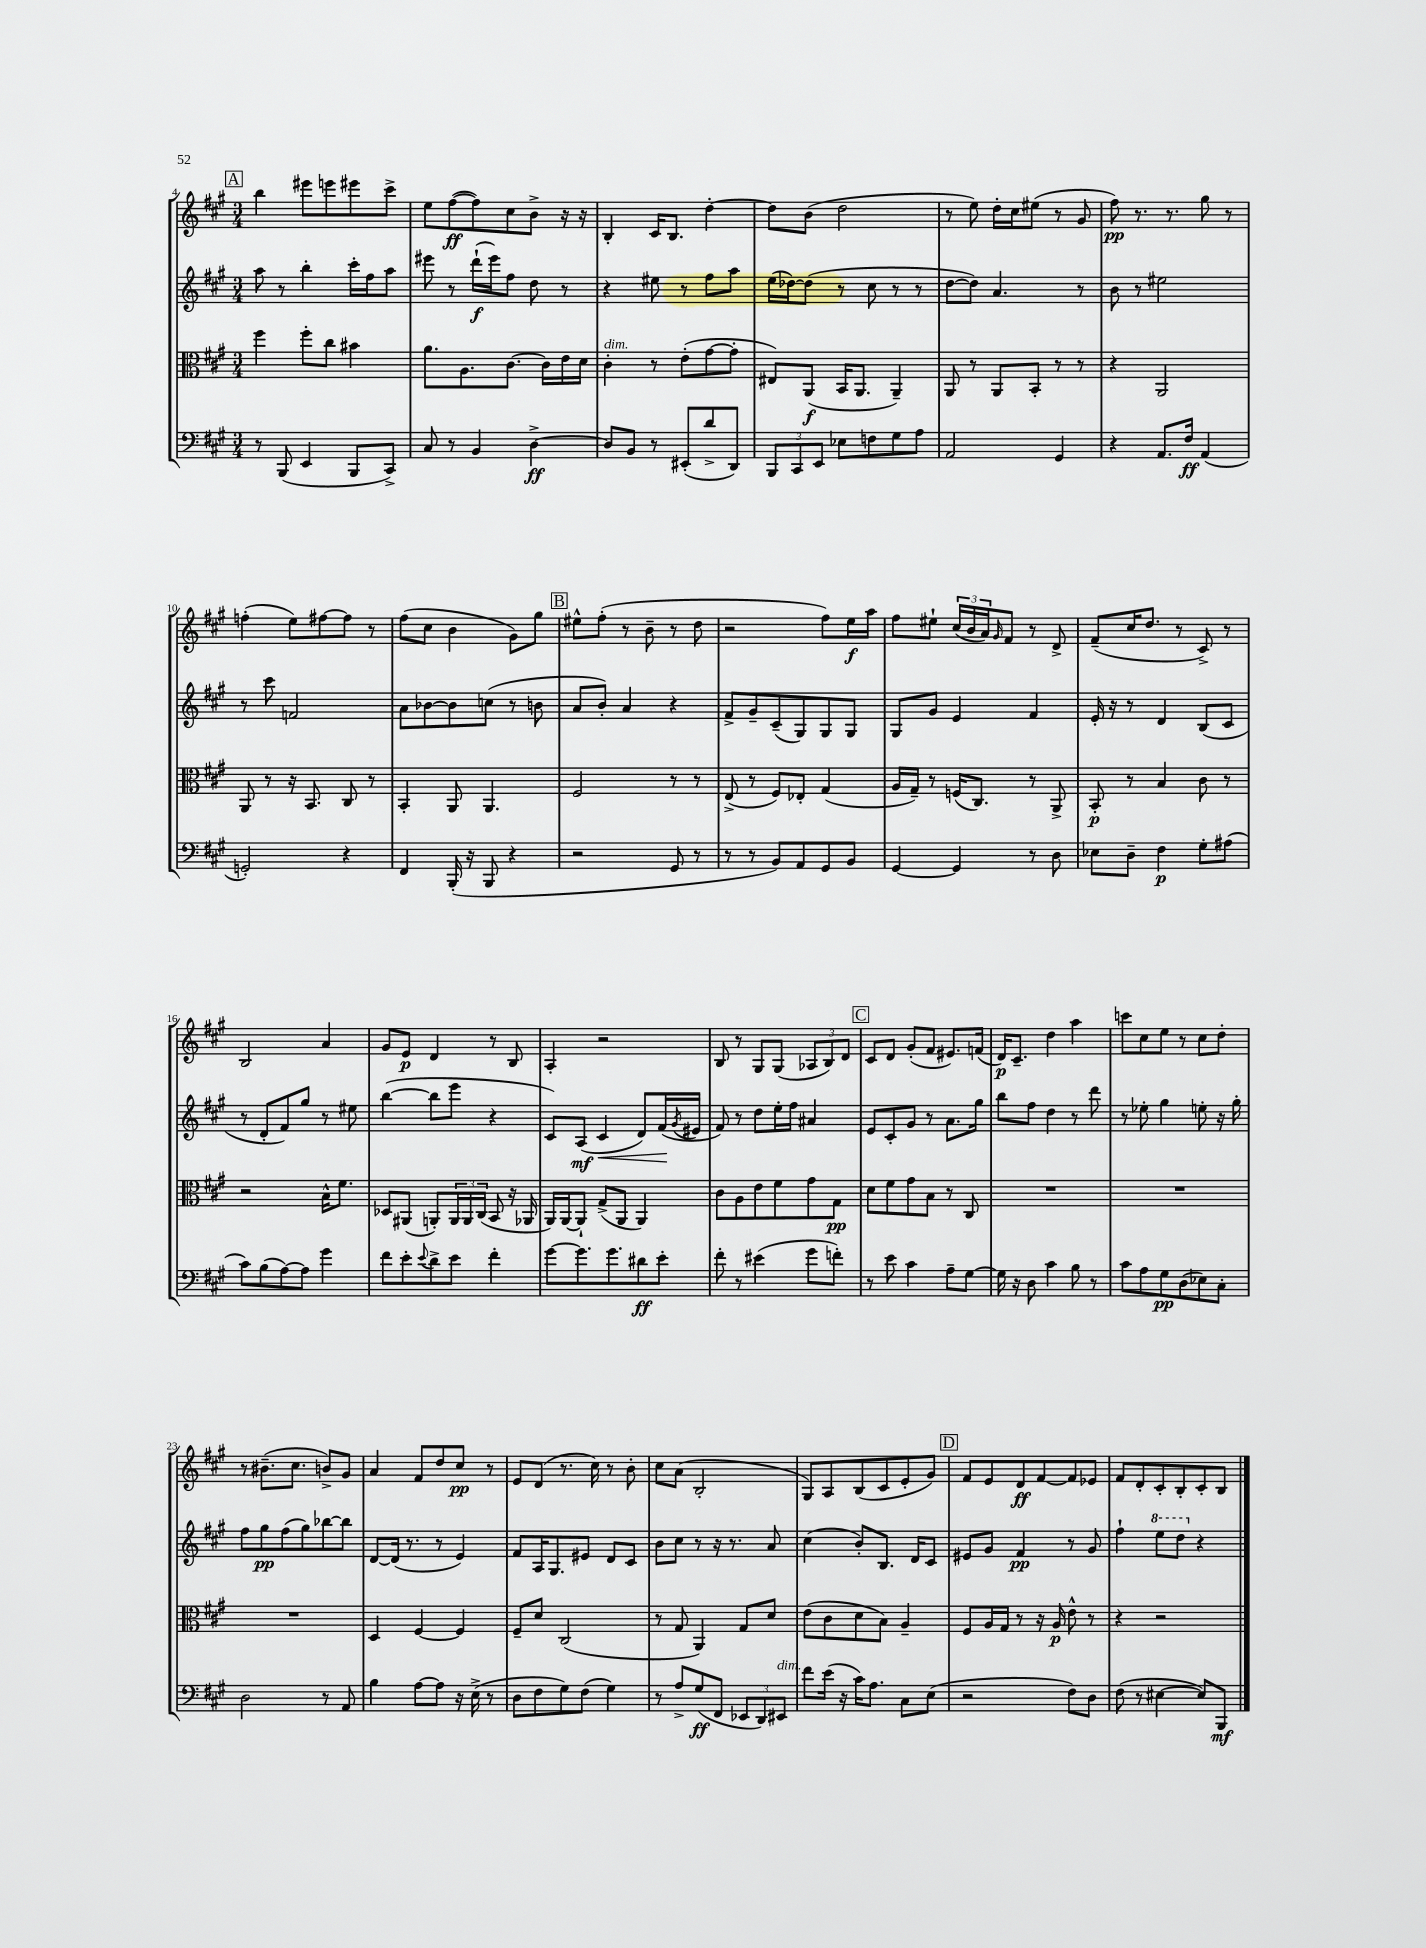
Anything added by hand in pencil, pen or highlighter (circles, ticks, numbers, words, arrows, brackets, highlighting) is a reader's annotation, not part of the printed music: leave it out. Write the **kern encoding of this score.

**kern	**kern	**kern	**kern
*staff4	*staff3	*staff2	*staff1
*clefF4	*clefC3	*clefG2	*clefG2
*k[f#c#g#]	*k[f#c#g#]	*k[f#c#g#]	*k[f#c#g#]
*M3/4	*M3/4	*M3/4	*M3/4
8r	4ff#\	8aa\	4bb\
(8BBB/	.	8r	.
4EE/	8ff#'\L	4bb'\	8eee#\L
.	8cc#\J	.	8eee\
8BBB/L	4b#\	16ccc#'\LL	8eee#\
.	.	16ff#\J	.
8CC#^/J)	.	8aa\J	8ccc#^\J
=	=	=	=
8C#/	8.a\L	8eee#\	8ee\L
8r	.	8r	([8ff#\
.	8.A\	.	.
4BB/	.	(16ddd`\LL	8ff#\])
.	.	16eee#\J)	.
.	[8.c#\J	8ff#\J	8cc#\
[4D^\	.	8dd\	8b^\J
.	16c#\]LL	.	.
.	16e\	8r	16r
.	16d\JJ	.	16r
=	=	=	=
8D/]L	4c#'\	4r	4B'/
8BB/J	.	.	.
8r	8r	8ee#\	16c#/LK
.	.	.	8.B/J
(8EE#'/L	(8e'\L	8r	.
8d^/	[8g#\	8ff#\L	[4dd'\
8DD/J)	8g#'\]J	8aa\J	.
=	=	=	=
12BBB/L	8E#/L)	(16ee\LL	8dd\]L
.	.	[16dd-\J)	.
12CC#/	.	.	.
.	(8AA/J	(8dd-\]J	(8b\J
12EE/J	.	.	.
8E-\L	16BB/LK	8r	2dd\
.	8.AA/J	.	.
8F\	.	8cc#\	.
8G#\	4AA~/)	8r	.
8A\J	.	8r	.
=	=	=	=
2AA/	8AA/	[8dd\L	8r
.	8r	8dd\]J)	8ee\)
.	8AA/L	4.a/	16dd'\LL
.	.	.	16cc#\J
.	8BB'/J	.	(8ee#\J
4GG#/	8r	.	8r
.	8r	8r	8g#/
=	=	=	=
4r	4r	8b\	8ff#\)
.	.	8r	8.r
8.AA/L	2AA/	2ee#\	.
.	.	.	8.r
16F#/Jk	.	.	.
(4AA/	.	.	8gg#\
.	.	.	8r
=	=	=	=
2GG'/)	8AA/	8r	(4ff'\
.	8r	8ccc#\	.
.	16r	2f/	8ee\L)
.	8.BB/	.	.
.	.	.	[8ff#\
4r	8C#/	.	8ff#\]J
.	8r	.	8r
=	=	=	=
4FF#/	4BB'/	8a\L	(8ff#\L
.	.	[8b-\	8cc#\J
(16BBB'/	8AA/	8b-\]	4b\
16r	.	.	.
8BBB/	4.AA/	(8cc\J	.
4r	.	8r	8g#\L)
.	.	8b\	8gg#\J
=	=	=	=
2r	2F#/	8a/L	8ee#^^\L
.	.	8b'/J)	(8ff#'\J
.	.	4a/	8r
.	.	.	8b~\
8GG#/	8r	4r	8r
8r	8r	.	8dd\
=	=	=	=
8r	(8E^/	8f#^/L	2r
8r	8r	8g#~/	.
8BB/L)	8F#/L)	(8c#~/	.
8AA/	8E-'/J	8G#/)	.
8GG#/	(4G#/	8G#/	8ff#\L)
8BB/J	.	8G#/J	16ee\L
.	.	.	16aa\JJ
=	=	=	=
[4GG#/	16A/LL	8G#/L	8ff#\L
.	16G#~/JJ)	.	.
.	8r	8g#/J	8ee#`\J
4GG#/]	(16F/LK	4e/	(24cc#/LL
.	.	.	24b/
.	8.C#/J)	.	.
.	.	.	24a/J)
.	.	.	16qqg#/
.	.	.	8f#/J
8r	8r	4f#/	8r
8D\	8AA^/	.	8d^/
=	=	=	=
8E-\L	8BB'/	16e'/	(8f#~/L
.	.	16r	.
8D~\J	8r	8r	16cc#/K
.	.	.	8.dd/J
4F#\	4B/	4d/	.
.	.	.	8r
8G#'\L	8c#\	(8B/L	8c#^/)
(8A#\J	8r	8c#/J	8r
=	=	=	=
8c#\L)	2r	8r	2B/
(8B\	.	8d'/L	.
[8A\)	.	8f#/)	.
8A\]J	.	8gg#/J	.
4g#\	16B^^\LK	8r	4a/
.	8.f#\J	.	.
.	.	8ee#\	.
=	=	=	=
8f#\L	8D-/L	([4bb\	8g#/L
8e'\	(8AA#/J	.	8e/J
8qqe/	.	.	.
8d^\	8AA'/L)	8bb\]L	4d/
8e\J	24AA/L	8eee\J	.
.	24AA/	.	.
.	(24C#/JJ	.	.
4f#'\	8BB/	4r	8r
.	16r	.	8B/
.	16AA-/	.	.
=	=	=	=
[8g#\L	16AA/LL)	8c#/L)	4A'/
.	[16AA/J	.	.
8.g#\]	8AA`/]J	(8A/J	.
.	(8G#^/L	4c#/	2r
8.g#\	.	.	.
.	8AA/J	.	.
8d#\	4AA/)	8d/L)	.
8e'\J	.	(16f#/L	.
.	.	8qg#/	.
.	.	16e#/JJ	.
=	=	=	=
8f#'\	8c#\L	8f#/)	8B/
8r	8A\	8r	8r
(4e#\	8e\	8dd\L	8G#/L
.	8f#\	16ee'\L	(8G#/J
.	.	16ff#\JJ	.
8g#\L	8g#\	4a#/	12A-/L
.	.	.	12B/)
8f'\J)	8G#\J	.	.
.	.	.	12d/J
=	=	=	=
8r	8d\L	8e/L	8c#/L
8e\	8f#\	8c#'/	8d/J
4c#\	8g#\	8g#/J	(8g#'/L
.	8B\J	8r	8f#/J
8A~\L	8r	8.a\L	8.e#/L)
[8G#\J	8C#/	.	.
.	.	16gg#\Jk	(16f/Jk
=	=	=	=
16G#\]	2.r	8bb\L	16d/LK)
16r	.	.	8.c#~/J
8D\	.	8ff#\J	.
4c#\	.	4dd\	4dd\
8B\	.	8r	4aa\
8r	.	8ddd\	.
=	=	=	=
8c#\L	2.r	8r	8ccc\L
8A\	.	8ee-'\	8cc#\
8G#\	.	4gg#\	8ee\J
(8D\	.	.	8r
8E-\)	.	8ee'\	8cc#\L
8C#'\J	.	16r	8dd'\J
.	.	16gg#'\	.
=	=	=	=
2D\	2.r	8ff#\L	8r
.	.	8gg#\	(8.b#~\L
.	.	(8ff#\	.
.	.	.	8.cc#\J
.	.	8gg#\)	.
8r	.	[8bb-\	8b^/L)
8AA/	.	8bb-\]J	8g#/J
=	=	=	=
4B\	4D/	[8d/L	4a/
.	.	(16d/]Jk	.
.	.	8.r	.
[8A\L	[4F#/	.	8f#/L
8A\]J	.	8r	8dd/
16r	4F#/]	4e/)	8cc#/J
(16E^\	.	.	.
8r	.	.	8r
=	=	=	=
8D\L	8F#~/L	8f#/L	8e/L
8F#\	8d/J	16A/K	(8d/J
.	.	8.G#/	.
8G#\)	(2C#/	.	8.r
(8F#\J	.	8e#/J	.
.	.	.	16cc#\)
4G#\)	.	8d/L	8r
.	.	8c#/J	8b'\
=	=	=	=
8r	8r	8b\L	8cc#\L
8A^/L	8G#/	8cc#\J	(8a\J
(8G#/	4AA/)	8r	2B'/
8FF#/J	.	16r	.
.	.	8.r	.
12EE-/L	8G#/L	.	.
12DD/)	.	.	.
.	8d/J	8a/	.
12EE#/J	.	.	.
=	=	=	=
8f#\L	(8e\L	(4cc#\	8G#/L)
(16e\Jk	8c#\	.	8A/
16r	.	.	.
16c#\LK)	8d\	8b'/L)	(8B/
8.A\J	.	.	.
.	8B\J)	8.B/J	8c#/
8C#\L	4A~/	.	8e'/
.	.	16d/LK	.
(8E\J	.	8c#/J	8g#/J)
=	=	=	=
2r	8F#/L	8e#/L	8f#/L
.	16A/L	8g#/J	8e/
.	16G#/JJ	.	.
.	8r	4f#/	8d/
.	16r	.	[8f#/
.	16A/	.	.
8F#\L)	8e^^\	8r	8f#/]
8D\J	8r	8g#/	8e-/J
=	=	=	=
(8F#\	4r	4ff#`\	8f#/L
8r	.	.	8d'/
[4E#\	2r	8eee\L	8c#'/
.	.	8ddd\J	8B'/
8E#/]L)	.	4r	8c#'/
8BBB/J	.	.	8B/J
==	==	==	==
*-	*-	*-	*-
